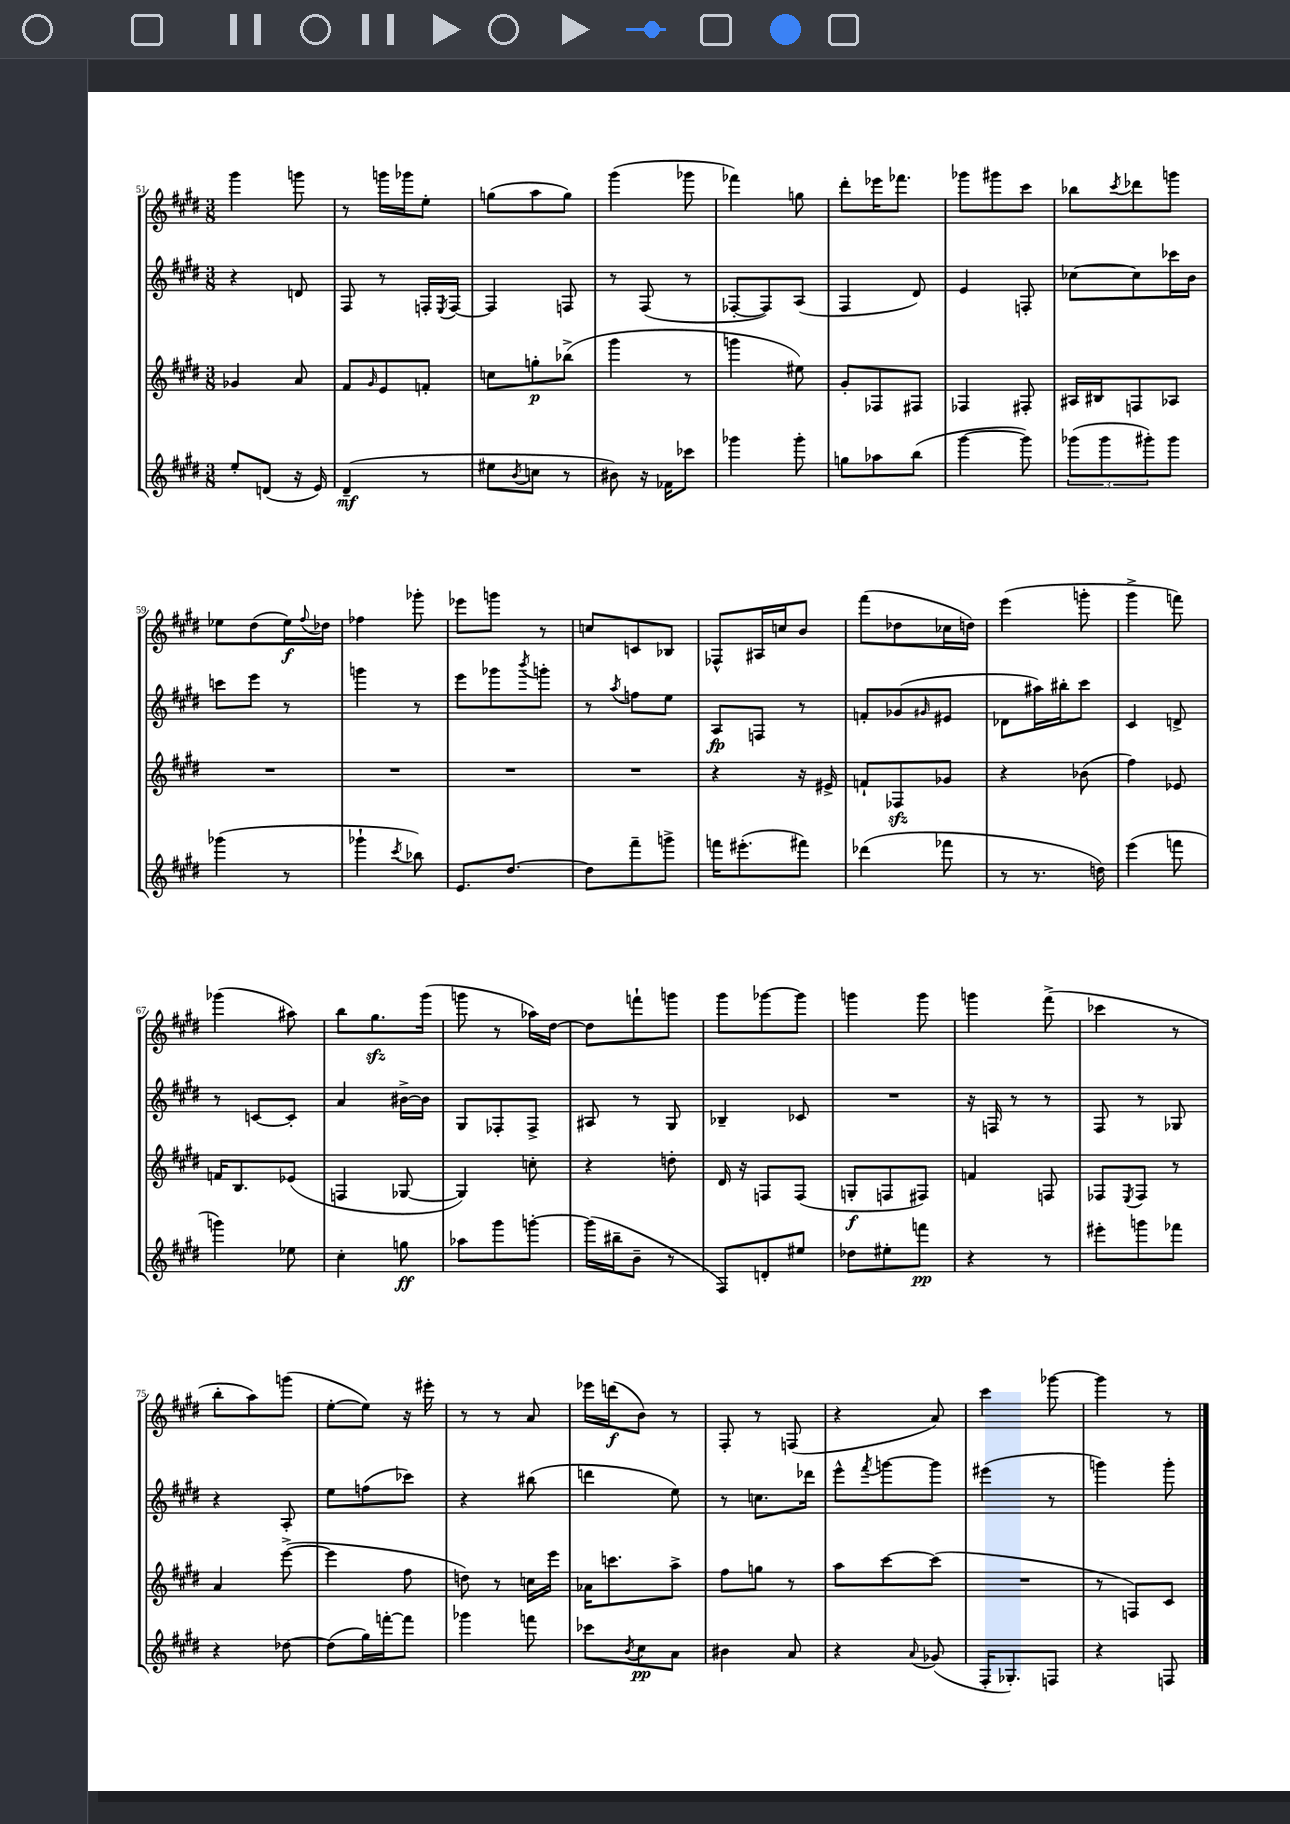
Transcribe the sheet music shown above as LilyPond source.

<<
\new StaffGroup <<
\new Staff = "s0" {
    \clef treble \key e \major \numericTimeSignature \time 3/8
    gis'''4 g'''8 |
    r8 g'''16 ges'''16 e''8-. |
    g''8( a''8 g''8) |
    gis'''4( ges'''8 |
    fes'''4) g''8 |
    dis'''8-. ees'''16 fes'''8. |
    ges'''8 gis'''8 cis'''8 |
    bes''8 \acciaccatura { cis'''8 } des'''8 g'''8 |
    ees''8 dis''8( ees''16\f) \appoggiatura { fis''8 } des''16 |
    fes''4 ges'''8-. |
    ees'''8 g'''8 r8 |
    c''8 c'8 bes8 |
    fes8-^ ais16 c''16 b'8 |
    fis'''8( des''8 ces''16 d''16) |
    e'''4( g'''8-. |
    gis'''4-> f'''8) |
    ges'''4( ais''8) |
    b''8 gis''8.\sfz gis'''16( |
    g'''8 r8 aes''16) dis''16~ |
    dis''8 f'''8-! g'''8 |
    gis'''8 ges'''8~ ges'''8 |
    g'''4 g'''8 |
    g'''4 fis'''8->( |
    ces'''4 r8 |
    b''8-. a''8) g'''8( |
    e''8~-. e''8) r16 eis'''16-. |
    r8 r8 a'8 |
    ees'''16 d'''16\f( b'8) r8 |
    fis8-. r8 f8( |
    r4 a'8) |
    cis'''4 ges'''8~ |
    ges'''4 r8 \bar "|." |
}
\new Staff = "s1" {
    \clef treble \key e \major \numericTimeSignature \time 3/8
    r4 d'8 |
    fis8 r8 f16-. \acciaccatura { e8 } f16~ |
    f4 f8 |
    r8 fis8( r8 |
    fes8~-. fes8) a8( |
    fis4 dis'8) |
    e'4 f8-. |
    ces''8~ ces''8 ces'''16 b'16 |
    c'''8 e'''8 r8 |
    g'''4 r8 |
    e'''8 ges'''8 \acciaccatura { b'''8 } g'''8-. |
    r8 \acciaccatura { a''8 } f''8 e''8 |
    a8\fp f8 r8 |
    f'8-. ges'8( \grace { gis'16 } eis'8 |
    des'8 ais''16) bis''16-. cis'''8 |
    cis'4 d'8-> |
    r8 c'8~ c'8-. |
    a'4 bis'16~-> bis'16 |
    gis8 fes8-. fes8-> |
    ais8 r8 gis8 |
    bes4-- ces'8 |
    R4. |
    r16 f16 r8 r8 |
    fis8 r8 ges8 |
    r4 a8-. |
    e''8 f''8( ces'''8) |
    r4 bis''8( |
    d'''4 e''8) |
    r8 c''8. des'''16 |
    e'''8-^ \acciaccatura { fis'''8 } g'''8~ g'''8 |
    eis'''4( r8 |
    g'''4) g'''8-. \bar "|." |
}
\new Staff = "s2" {
    \clef treble \key e \major \numericTimeSignature \time 3/8
    ges'4 a'8 |
    fis'8 \grace { gis'16 } e'8 f'8-. |
    c''8 g''8-.\p bes''8->( |
    gis'''4 r8 |
    g'''4 eis''8) |
    gis'8-. fes8 fis8 |
    fes4 fis8-. |
    ais16 bis16 f8 aes8 |
    R4. |
    R4. |
    R4. |
    R4. |
    r4 r16 eis'16-> |
    f'8-! fes8\sfz ges'8 |
    r4 bes'8( |
    fis''4) ees'8 |
    f'16 b8. ees'8( |
    f4 ges8~ |
    ges4) c''8-. |
    r4 d''8-. |
    dis'16 r16 f8 f8( |
    g8-.\f f8 fis8) |
    f'4 f8 |
    fes8 \acciaccatura { e8 } fes8 r8 |
    a'4 e'''8~->( |
    e'''4 fis''8 |
    d''8) r8 c''16 e'''16 |
    aes'16 c'''8. a''8-> |
    fis''8 g''8 r8 |
    a''8 cis'''8~ cis'''8( |
    R4. |
    r8 f8) cis'8 \bar "|." |
}
\new Staff = "s3" {
    \clef treble \key e \major \numericTimeSignature \time 3/8
    e''8-. d'8( r16 e'16) |
    dis'4--\mf( r8 |
    eis''8 \acciaccatura { b'8 } c''8 r8 |
    bis'8) r16 fes'16 ces'''8 |
    ges'''4 ges'''8-. |
    g''8 aes''8 b''8( |
    gis'''4~ gis'''8) |
    \tuplet 3/2 { ges'''8( ges'''8 gis'''8-.) } gis'''8 |
    ges'''4( r8 |
    ges'''4-! \acciaccatura { cis'''8 } bes''8) |
    e'8. dis''8.~ |
    dis''8 fis'''8-- g'''8-> |
    f'''16 eis'''8.-.( fis'''8) |
    des'''4( fes'''8 |
    r8 r8. d''16) |
    e'''4( f'''8 |
    g'''4) ees''8 |
    cis''4-. g''8\ff |
    aes''8 gis'''8 g'''8~-. |
    g'''16( bis''16-- b'8-- r8 |
    fis8) d'8-. eis''8 |
    des''8 eis''8-. f'''8\pp |
    r4 r8 |
    eis'''8-. g'''8 fes'''8 |
    r4 des''8~ |
    des''8( gis''16) f'''16~-. f'''8 |
    ges'''4 f'''8 |
    ces'''8 \acciaccatura { b'8 } cis''8\pp a'8 |
    bis'4 a'8 |
    r4 \appoggiatura { a'8 } ges'8( |
    fis16-. ges8.-.) f8 |
    r4 f8 \bar "|." |
}
>>
>>
\layout { \context { \Score currentBarNumber = #51 } }
